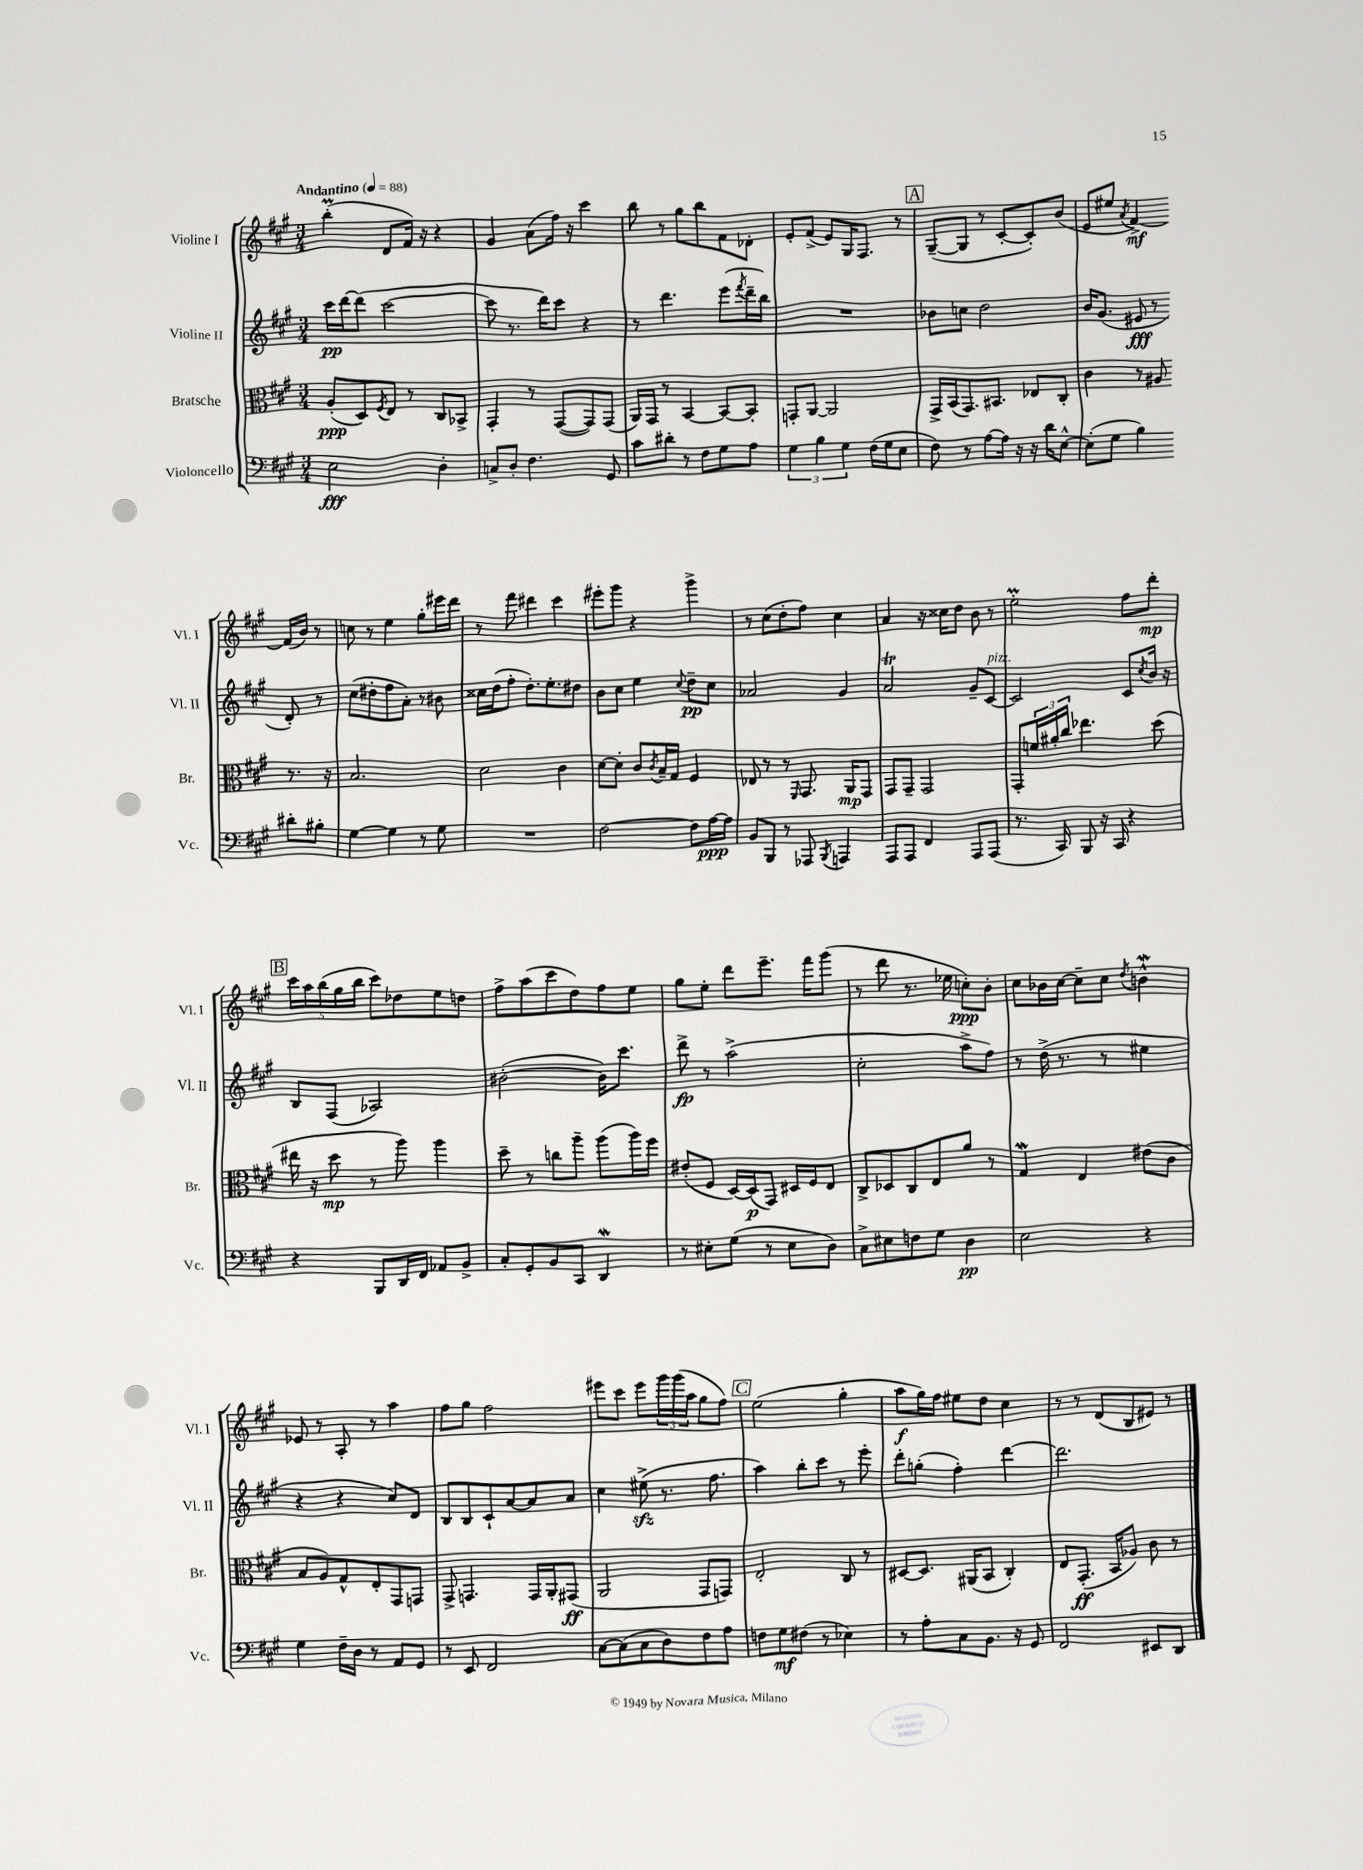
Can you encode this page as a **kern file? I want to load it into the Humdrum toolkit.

**kern	**dynam	**kern	**dynam	**kern	**dynam	**kern	**dynam
*part4	*part4	*part3	*part3	*part2	*part2	*part1	*part1
*staff4	*staff4	*staff3	*staff3	*staff2	*staff2	*staff1	*staff1
*I"Violoncello	*	*I"Bratsche	*	*I"Violine II	*	*I"Violine I	*
*I'Vc.	*	*I'Br.	*	*I'Vl. II	*	*I'Vl. I	*
*clefF4	*	*clefC3	*	*clefG2	*	*clefG2	*
*k[f#c#g#]	*	*k[f#c#g#]	*	*k[f#c#g#]	*	*k[f#c#g#]	*
*M3/4	*	*M3/4	*	*M3/4	*	*M3/4	*
*MM88	*	*MM88	*	*MM88	*	*MM88	*
=1	=1	=1	=1	=1	=1	=1	=1
!	!	!	!	!	!	!LO:TX:a:B:t=Andantino	!
2E\	fff	(8A'/L	ppp	16ccc#\LL	pp	(4bbM'\	.
.	.	.	.	[16ddd\J	.	.	.
.	.	8D/)	.	(8ddd\J]	.	.	.
.	.	8qF#/	.	.	.	.	.
.	.	8E/J	.	[2ccc#\	.	8d/L	.
.	.	8r	.	.	.	16f#/Jk)	.
.	.	.	.	.	.	16r	.
4D'\	.	8C#/L	.	.	.	4r	.
.	.	8BB-X^/J	.	.	.	.	.
=2	=2	=2	=2	=2	=2	=2	=2
8Cn^/L	.	4GG#'/	.	8ccc#\]	.	4g#/	.
8D'/J	.	.	.	8.r	.	.	.
4.F#\	.	8r	.	.	.	(8a\L	.
.	.	.	.	16ddd\KL)	.	.	.
.	.	([8GG#/L	.	8ccc#\J	.	16ff#\Jk)	.
.	.	.	.	.	.	16r	.
.	.	8GG#/])	.	4r	.	4ccc#\	.
8GG#/	.	(8GG#/J	.	.	.	.	.
=3	=3	=3	=3	=3	=3	=3	=3
8c#\L	.	16AA/LL)	.	8r	.	8bb\	.
.	.	16GG#/JJ	.	.	.	.	.
8d#X'\J	.	8r	.	4.ddd\	.	8r	.
8r	.	[4BB/	.	.	.	8gg#\L	.
8F#\L	.	.	.	.	.	8bb\	.
8G#\	.	8BB/L_	.	(8eee\L	.	8f#\	.
.	.	.	.	8qfff#/	.	.	.
8A\J	.	8BB'/J]	.	16ddd~\L	.	8d-X'\J	.
.	.	.	.	16bb\JJ)	.	.	.
=4	=4	=4	=4	=4	=4	=4	=4
6G#\	.	8GGn'/L	.	2.r	.	8e'/L	.
.	.	[8AA/J	.	.	.	(8f#^/J	.
6B\	.	.	.	.	.	.	.
.	.	2AA/]	.	.	.	8e/L)	.
6G#\	.	.	.	.	.	.	.
.	.	.	.	.	.	16G#/K	.
.	.	.	.	.	.	8.F#/J	.
(16F#\LL	.	.	.	.	.	.	.
16G#\J	.	.	.	.	.	.	.
8E\J	.	.	.	.	.	8r	.
!!LO:REH:place=s1:t=A
=5	=5	=5	=5	=5	=5	=5	=5
8F#\)	.	16GG#^/LL	.	8b-X\L	.	([8G#~/L	.
.	.	(16BB/J	.	.	.	.	.
8r	.	8.GG#/)	.	8ccn\J	.	8G#/J]	.
[8A\L	.	.	.	2dd\	.	8r	.
.	.	8.BB#X/J	.	.	.	.	.
16A\Jk]	.	.	.	.	.	[8c#'/L	.
16r	.	.	.	.	.	.	.
16r	.	8E-X/L	.	.	.	8c#'/])	.
16d\KL	.	.	.	.	.	.	.
[8E^^\J	.	8C#'/J	.	.	.	(8b/J	.
=6	=6	=6	=6	=6	=6	=6	=6
(8E'\L]	.	4c#\	.	16b/KL	.	8e/L	.
.	.	.	.	(8.g#/J	.	.	.
8G#\J	.	.	.	.	.	8ee#X/J	.
.	.	.	.	.	.	8qa/	.
4B\)	.	8r	.	8e#X/	fff	[4f#^/)	mf
.	.	8A#X/	.	8r	.	.	.
8d#X'\L	.	8.r	.	8d'/)	.	(16f#/LL]	.
.	.	.	.	.	.	16b/JJ)	.
8B#X'\J	.	.	.	8r	.	8r	.
.	.	16r	.	.	.	.	.
!!LO:LB:g=z
=7	=7	=7	=7	=7	=7	=7	=7
[4G#\	.	2.B/	.	(8cc#\L	.	8ccn\	.
.	.	.	.	8dd#X'\	.	8r	.
4G#\]	.	.	.	8ff#\	.	4ee\	.
.	.	.	.	8a'\J)	.	.	.
8r	.	.	.	8r	.	8gg#'\L	.
8G#\	.	.	.	8b#X\	.	16eee#X\L	.
.	.	.	.	.	.	16ddd\JJ	.
=8	=8	=8	=8	=8	=8	=8	=8
2.r	.	2d\	.	16cc##X\LL	.	8r	.
.	.	.	.	(16dd\J	.	.	.
.	.	.	.	8ff#'\J	.	8fff#\	.
.	.	.	.	8.dd'\L)	.	4ddd#X\	.
.	.	.	.	8.ee'\	.	.	.
.	.	4c#\	.	.	.	4ccc#\	.
.	.	.	.	8dd#X\J	.	.	.
=9	=9	=9	=9	=9	=9	=9	=9
[2F#\	.	[8d\L	.	8b\L	.	8eee#X'\L	.
.	.	8d'\J]	.	8cc#\J	.	8ggg#\J	.
.	.	8c#/L	.	4ee\	.	4r	.
.	.	8qc#/	.	.	.	.	.
.	.	16B~/L	.	.	.	.	.
.	.	16G#/JJ	.	.	.	.	.
.	.	.	.	8qqcc#/	.	.	.
8F#\L]	.	4F#/	.	8dd~\L	pp	4ggg#^\	.
[16A\L	ppp	.	.	8cc#\J	.	.	.
16A\JJ]	.	.	.	.	.	.	.
=10	=10	=10	=10	=10	=10	=10	=10
8BB/L	.	8E-X/	.	2a-X/	.	8r	.
8BBB/J	.	8r	.	.	.	(8cc#\L	.
8r	.	8r	.	.	.	8dd'\	.
.	.	16qqFF#/	.	.	.	.	.
8AAA-X/	.	8.GG#/	.	.	.	8ff#\J)	.
8qBBB/	.	.	.	.	.	.	.
4AAAn/	.	.	.	4g#/	.	4cc#\	.
.	.	16AA/KL	mp	.	.	.	.
.	.	8GG#/J	.	.	.	.	.
=11	=11	=11	=11	=11	=11	=11	=11
8AAA/L	.	8GG#/L	.	2aT/	.	4a/	.
8AAA/J	.	8GG#~/J	.	.	.	.	.
4FF#/	.	2GG#/	.	.	.	16r	.
.	.	.	.	.	.	16cc##X\KL	.
.	.	.	.	.	.	8dd\J	.
8AAA/L	.	.	.	8g#~/L	.	8b\	.
!	!	!	!	!LO:TX:a:i:t=pizz.	!	!	!
(8AAA/J	.	.	.	[8c#/J	.	8r	.
=12	=12	=12	=12	=12	=12	=12	=12
8.r	.	8GG#'/L	.	2c#/]	.	2eeM'\	.
.	.	24fn/L	.	.	.	.	.
.	.	24a#X'/	.	.	.	.	.
16CC#/)	.	.	.	.	.	.	.
.	.	24cc#/JJ	.	.	.	.	.
8BBB/	.	4.ee-X\	.	.	.	.	.
16r	.	.	.	.	.	.	.
16CC#/	.	.	.	.	.	.	.
4r	.	.	.	8c#/L	.	8ff#\L	.
.	.	.	.	8qcc#/	.	.	.
.	.	(8dd\	.	16b/Jk	.	8ddd'\J	mp
.	.	.	.	16r	.	.	.
!!LO:LB:g=z
!!LO:REH:place=s1:t=B
=13	=13	=13	=13	=13	=13	=13	=13
4r	.	16ee#X\	.	8B/L	.	20ccc#\LL	.
.	.	.	.	.	.	20aa\	.
.	.	16r	.	.	.	.	.
.	.	.	.	.	.	(20bb\	.
.	.	8dd\	mp	(8F#/J	.	.	.
.	.	.	.	.	.	20gg#\	.
.	.	.	.	.	.	20bb\JJ	.
8BBB/L	.	8r	.	2A-X/)	.	8ccc#\L)	.
16DD/L	.	8aa\)	.	.	.	8dd-X\	.
16FF#/JJ	.	.	.	.	.	.	.
8AA-X/L	.	4aa\	.	.	.	8ee\	.
8BB^/J	.	.	.	.	.	8ddn\J	.
=14	=14	=14	=14	=14	=14	=14	=14
8C#'/L	.	8dd~\	.	([2b#X'\	.	8ff#^\L	.
8GG#'/	.	8r	.	.	.	(8aa\	.
8BB/	.	8ccn\L	.	.	.	8ccc#\	.
8CC#/J	.	8aa~\J	.	.	.	8dd\)	.
4DDw/	.	(8aa\L	.	16b#\KL])	.	8ff#\	.
.	.	.	.	8.ccc#\J	.	.	.
.	.	16aa\L)	.	.	.	8ee\J	.
.	.	16ff#\JJ	.	.	.	.	.
=15	=15	=15	=15	=15	=15	=15	=15
8r	.	(8e#X'/L	.	8ddd^\	fp	8gg#\L	.
8E#X'\L	.	8F#/J	.	8r	.	8ee'\J	.
(8G#\J	.	[16D/LL)	.	(2aa^\	.	8ddd\L	.
.	.	(16D/J]	p	.	.	.	.
8r	.	8GG#/J)	.	.	.	8.eee~\J	.
8E#\L	.	16D#X/LL	.	.	.	.	.
.	.	16F#/J	.	.	.	16fff#\KL	.
8D\J)	.	8E/J	.	.	.	(8ggg#\J	.
=16	=16	=16	=16	=16	=16	=16	=16
8C#^\L	.	8C#^/L	.	2cc#'\	.	8r	.
8E#X\	.	8D-X/	.	.	.	8ddd\	.
8Fn\	.	8C#/	.	.	.	8.r	.
8G#\J	.	8E/	.	.	.	.	.
.	.	.	.	.	.	16ee-X\	.
4D\	pp	8a/J	.	8aa^\L	.	8ccn'\L)	ppp
.	.	8r	.	8ff#\J)	.	8b'\J	.
=17	=17	=17	=17	=17	=17	=17	=17
2E\	.	4G#W/	.	8r	.	8cc#\L	.
.	.	.	.	(16dd^\	.	16b-X\L	.
.	.	.	.	8.r	.	[16cc#\JJ	.
.	.	4E/	.	.	.	8cc#~\L]	.
.	.	.	.	8r	.	8cc#\J	.
.	.	.	.	.	.	8qdd/	.
4r	.	(8e#X\L	.	4ee#X\	.	4bnW^^\	.
.	.	8c#\J	.	.	.	.	.
!!LO:LB:g=z
=18	=18	=18	=18	=18	=18	=18	=18
4G#\	.	8B/L	.	4r	.	8e-X/	.
.	.	8A/)	.	.	.	8r	.
16F#~\LL	.	8G#^^/	.	4r	.	8A'/	.
16D\JJ	.	.	.	.	.	.	.
8r	.	8E'/	.	.	.	8r	.
8AA/L	.	8GG#/	.	8cc#/L)	.	4aa\	.
8GG#/J	.	8GGn/J	.	8d/J	.	.	.
=19	=19	=19	=19	=19	=19	=19	=19
8r	.	8GG#^/	.	8B/L	.	8ff#\L	.
8EE/	.	4.GGn/	.	8B/	.	8gg#\J	.
2FF#/	.	.	.	8c#`/	.	2ff#\	.
.	.	.	.	[8a/	.	.	.
.	.	16GG/LL	.	8a/]	.	.	.
.	.	16AA'/J	.	.	.	.	.
.	.	(8GG#X/J	ff	8a/J	.	.	.
=20	=20	=20	=20	=20	=20	=20	=20
[8C#\L	.	2AA/	.	4cc#\	.	8eee#X\L	.
(8C#\]	.	.	.	.	.	8ccc#\J	.
8C#\	.	.	.	(8ee#Xzz^\	.	8eee#\L	.
8D\)	.	.	.	8.r	.	24ggg#\L	.
.	.	.	.	.	.	(24ggg#\	.
.	.	.	.	.	.	24aa\JJ	.
8F#\	.	8GG#/L	.	.	.	8gg#\L	.
.	.	.	.	8.ff#\	.	.	.
8A\J	.	8GGn/J)	.	.	.	8ff#\J)	.
!!LO:REH:place=s1:t=C
=21	=21	=21	=21	=21	=21	=21	=21
8Fn\L	.	2E'/	.	4aa\)	.	(2ee\	.
8G#\	mf	.	.	.	.	.	.
(8F#X\J	.	.	.	8bb'\L	.	.	.
8r	.	.	.	8ccc#\J	.	.	.
4E-X\)	.	8C#/	.	8r	.	4gg#'\	.
.	.	8r	.	8eee'\	.	.	.
=22	=22	=22	=22	=22	=22	=22	=22
8r	.	[8D#X/L	.	8ddd'\L	.	8aa\L	f
8A'\L	.	8.D#/J]	.	(8ggn'\J	.	16gg#\L)	.
.	.	.	.	.	.	16ff#\JJ	.
8C#\	.	.	.	4ff#'\)	.	8ee#X\L	.
.	.	(16AA#X/KL	.	.	.	.	.
8.BB\J	.	8BB/J	.	.	.	8dd\J	.
.	.	4C#'/)	.	[4ddd\	.	4cc#\	.
16r	.	.	.	.	.	.	.
8GG#/	.	.	.	.	.	.	.
=23	=23	=23	=23	=23	=23	=23	=23
2FF#/	.	8E/L	.	2.ddd\]	.	8r	.
.	.	(8.GG#'/J	ff	.	.	8r	.
.	.	.	.	.	.	(8d/L	.
.	.	16BB/KL	.	.	.	.	.
.	.	8A-X/J)	.	.	.	8B/	.
8EE#X/L	.	8c#\	.	.	.	8e#X/J)	.
8DD/J	.	8r	.	.	.	8r	.
==	==	==	==	==	==	==	==
*-	*-	*-	*-	*-	*-	*-	*-
